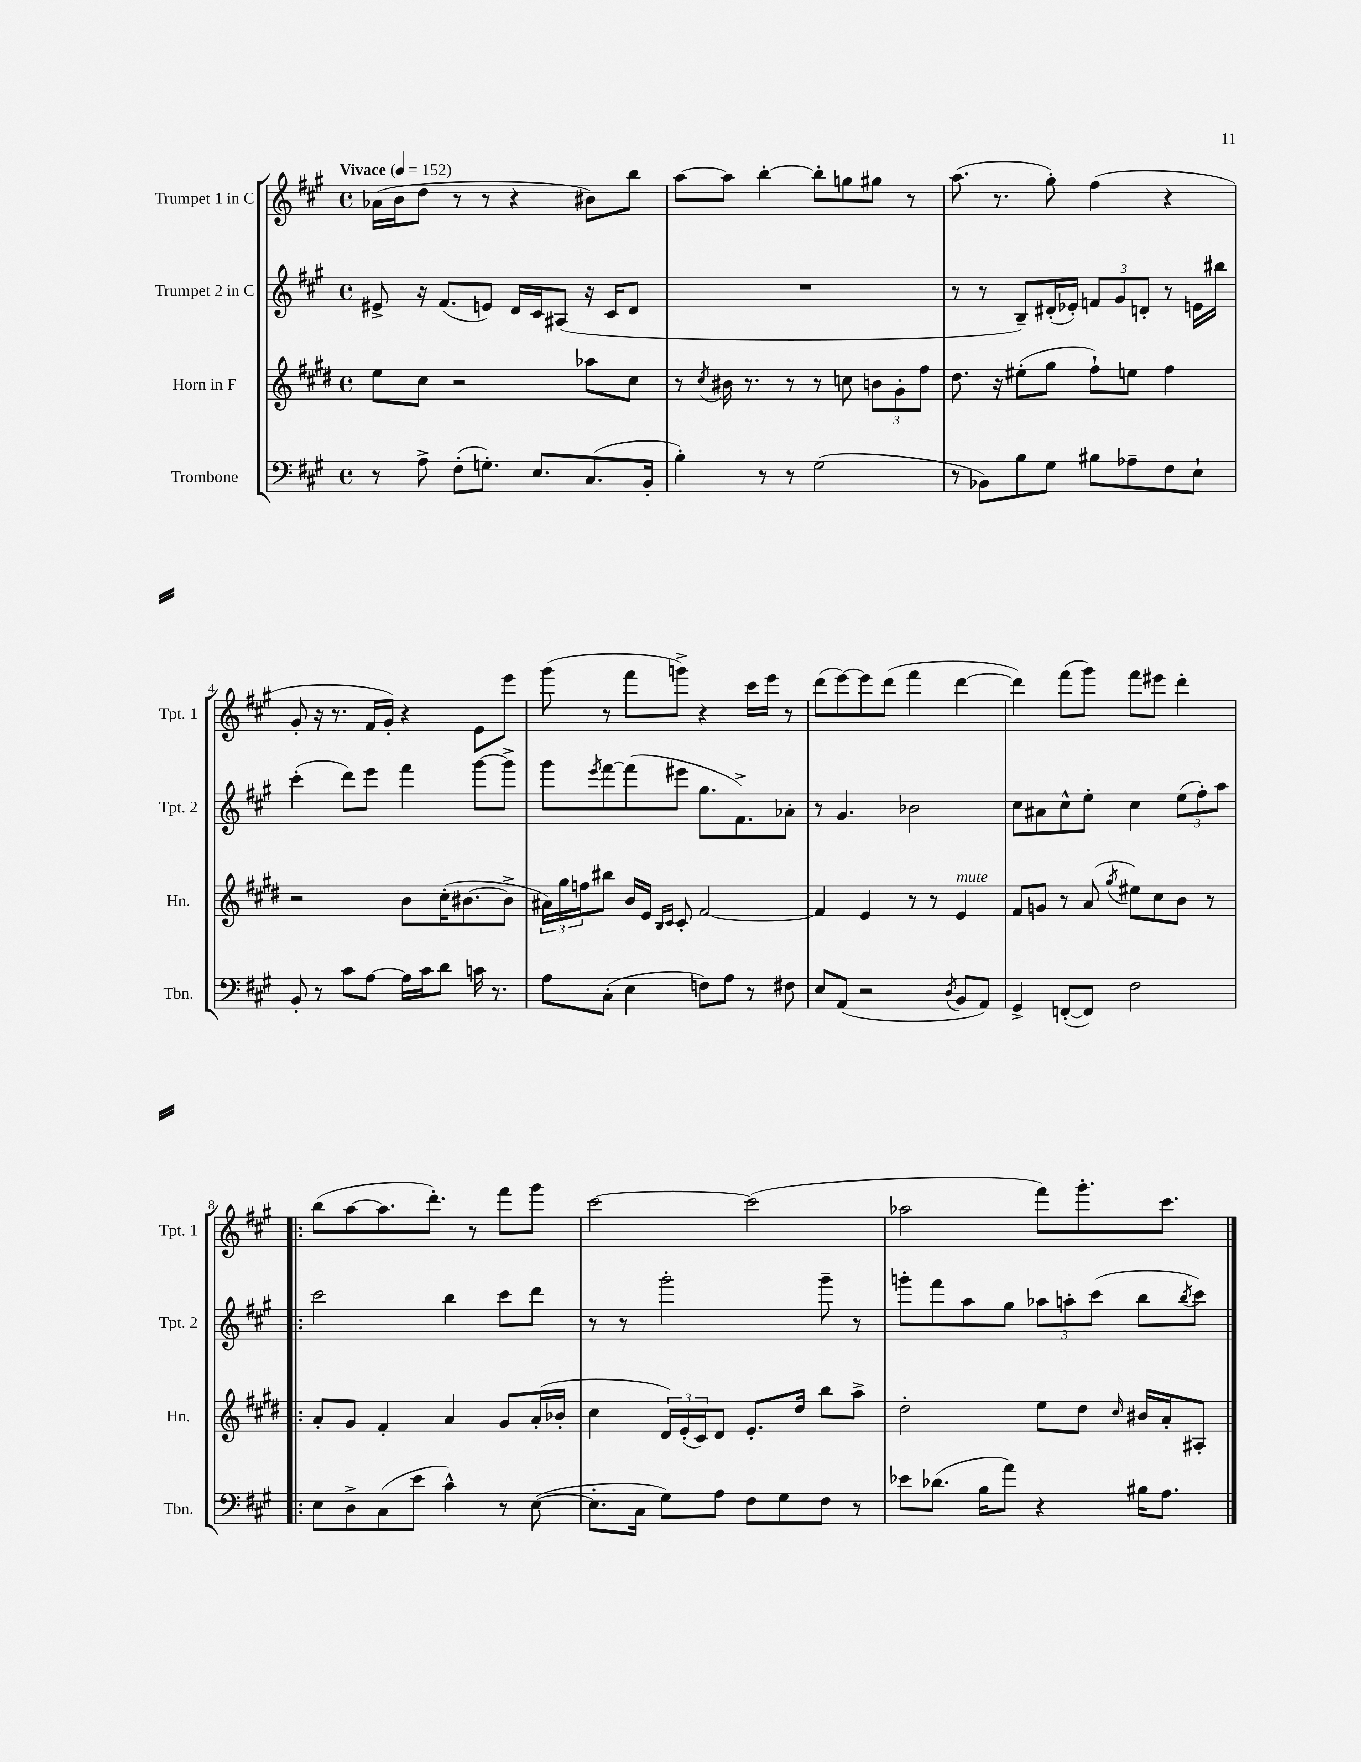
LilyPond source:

<<
\new StaffGroup <<
\new Staff = "s0" \with { instrumentName = "Trumpet 1 in C" shortInstrumentName = "Tpt. 1" } {
    \clef treble \key a \major \defaultTimeSignature \time 4/4 \tempo "Vivace" 4 = 152
    aes'16( b'16 d''8 r8 r8 r4 bis'8) b''8 |
    a''8~ a''8 b''4~-. b''8-. g''8 gis''8 r8 |
    a''8.( r8. gis''8-.) fis''4( r4 |
    gis'8-. r16 r8. fis'16 gis'16-.) r4 e'8 e'''8 |
    gis'''8( r8 fis'''8 g'''8->) r4 cis'''16 e'''16 r8 |
    d'''8( e'''8~) e'''8 d'''8( fis'''4 d'''4~ |
    d'''4) fis'''8( gis'''8) fis'''8 eis'''8 d'''4-. |
    \bar ".|:" b''8( a''8~ a''8. d'''8.-.) r8 fis'''8 gis'''8 |
    cis'''2~ cis'''2( |
    aes''2 fis'''8) gis'''8.-. cis'''8. \bar "|." |
}
\new Staff = "s1" \with { instrumentName = "Trumpet 2 in C" shortInstrumentName = "Tpt. 2" } {
    \clef treble \key a \major \defaultTimeSignature \time 4/4
    eis'8-> r16 fis'8.( e'8) d'16 cis'16 ais8( r16 cis'16 d'8 |
    R1 |
    r8 r8 b8--) dis'16-.( ees'16-.) \tuplet 3/2 { f'8 gis'8 d'8-. } r8 e'16 bis''16 |
    cis'''4-.( d'''8) e'''8 fis'''4 gis'''8~ gis'''8-> |
    gis'''8 \acciaccatura { e'''8 } fis'''8~ fis'''8( eis'''8 gis''8. fis'8.->) aes'8-. |
    r8 gis'4. bes'2 |
    cis''8 ais'8 cis''8-^ e''8-. cis''4 \tuplet 3/2 { e''8( fis''8-.) a''8 } |
    \bar ".|:" cis'''2 b''4 cis'''8 d'''8 |
    r8 r8 gis'''2-. gis'''8-- r8 |
    g'''8-. fis'''8 a''8 gis''8 \tuplet 3/2 { aes''8 a''8-. cis'''8( } b''8 \acciaccatura { b''8 } cis'''8) \bar "|." |
}
\new Staff = "s2" \with { instrumentName = "Horn in F" shortInstrumentName = "Hn." } {
    \clef treble \key e \major \defaultTimeSignature \time 4/4
    e''8 cis''8 r2 aes''8 cis''8 |
    r8 \acciaccatura { cis''8 } bis'16 r8. r8 r8 c''8 \tuplet 3/2 { b'8 gis'8-. fis''8 } |
    dis''8. r16 eis''8-.( gis''8 fis''8-!) e''8 fis''4 |
    r2 b'8 cis''16-.( bis'8.~ bis'8-> |
    \tuplet 3/2 { ais'16) gis''16 f''16 } bis''8 b'16 e'16 \grace { b16 cis'16 } cis'8-. fis'2~ |
    fis'4 e'4 r8 r8 e'4^\markup { \italic "mute" } |
    fis'8 g'8 r8 a'8( \acciaccatura { gis''8 } eis''8) cis''8 b'8 r8 |
    \bar ".|:" a'8-. gis'8 fis'4-. a'4 gis'8 a'16-.( bes'16-. |
    cis''4 \tuplet 3/2 { dis'16) e'16-.( cis'16) } dis'8 e'8.-. dis''16 b''8 a''8-> |
    dis''2-. e''8 dis''8 \grace { cis''16 } bis'16 a'16-. ais8-. \bar "|." |
}
\new Staff = "s3" \with { instrumentName = "Trombone" shortInstrumentName = "Tbn." } {
    \clef bass \key a \major \defaultTimeSignature \time 4/4
    r8 a8-> fis8-.( g8.-.) e8. cis8.( b,16-. |
    b4-.) r8 r8 gis2( |
    r8 bes,8) b8 gis8 bis8 aes8-- fis8 e8-! |
    b,8-. r8 cis'8 a8~ a16 cis'16 d'8 c'16 r8. |
    a8 cis8-.( e4 f8) a8 r8 fis8 |
    e8 a,8( r2 \acciaccatura { d8 } b,8 a,8) |
    gis,4-> f,8~-.( f,8) fis2 |
    \bar ".|:" e8 d8-> cis8( e'8 cis'4-^) r8 e8~( |
    e8.-. cis16 gis8) a8 fis8 gis8 fis8 r8 |
    ees'8 des'8.( b16 a'8) r4 bis16 a8. \bar "|." |
}
>>
>>
